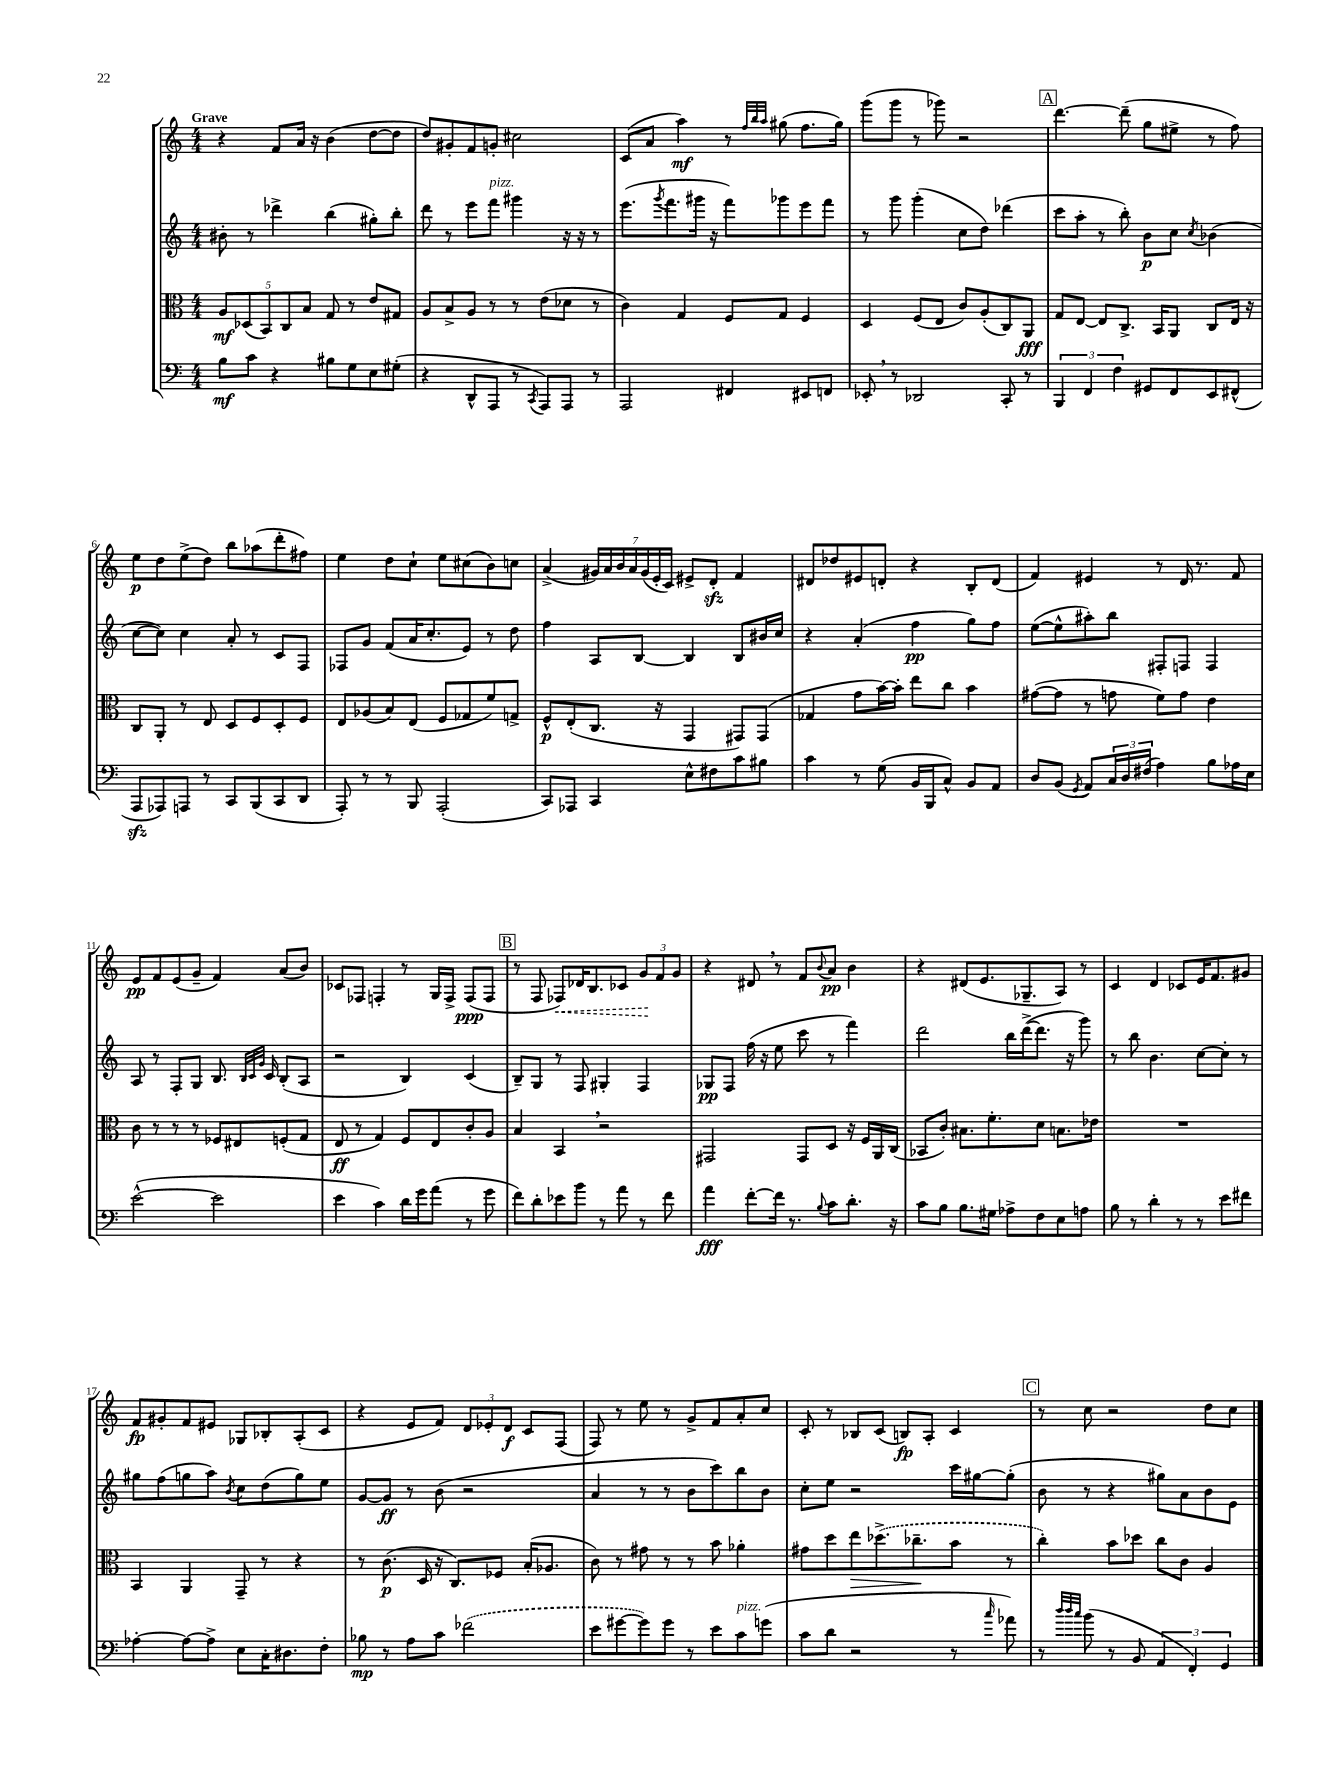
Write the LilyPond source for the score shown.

<<
\new StaffGroup <<
\new Staff = "s0" {
    \clef treble \key c \major \numericTimeSignature \time 4/4 \tempo "Grave"
    r4 f'8 a'16 r16 b'4( d''8~ d''8 |
    d''8) gis'8-. f'8 g'8-. cis''2 |
    c'8( a'8 a''4\mf) r8 \grace { f''32 b''32 a''32 } gis''8( f''8. gis''16) |
    g'''8( g'''8 r8 ges'''8) r2 |
    \mark \markup { \box "A" } d'''4.~ d'''8--( g''8 eis''8-> r8 f''8) |
    e''8\p d''8 e''8->( d''8) b''8 aes''8( d'''8-. fis''8) |
    e''4 d''8 c''8-! e''8 cis''8( b'8) c''8 |
    a'4->( \tuplet 7/4 { gis'16) a'16 b'16 a'16 gis'16( e'16-. c'16) } eis'8-> d'8-.\sfz f'4 |
    dis'8 des''8 eis'8 d'8-. r4 b8-. d'8( |
    f'4) eis'4 r8 d'16 r8. f'8 |
    e'8\pp f'8 e'8( g'8-- f'4) a'8( b'8) |
    ces'8 fes8 f4-. r8 g16 f16-> f8\ppp( f8 |
    \mark \markup { \box "B" } r8 f8 \once \override Hairpin.style = #'dashed-line fes8\<) des'16 b8. ces'8 \tuplet 3/2 { g'8\! f'8 g'8 } |
    r4 dis'8 \breathe r8 f'8 \appoggiatura { b'8 } a'8\pp b'4 |
    r4 dis'8( e'8. ges8.-- a8) r8 |
    c'4 d'4 ces'8 e'16 f'8. gis'8 |
    f'8\fp gis'8-. f'8 eis'8 ges8 bes8-. a8-.( c'8 |
    r4 e'8 f'8) \tuplet 3/2 { d'8 ees'8-. d'8\f } c'8 f8( |
    f8) r8 e''8 r8 g'8-> f'8 a'8-. c''8 |
    c'8-. r8 bes8 c'8( b8\fp) a8-. c'4 |
    \mark \markup { \box "C" } r8 c''8 r2 d''8 c''8 \bar "|." |
}
\new Staff = "s1" {
    \clef treble \key c \major \numericTimeSignature \time 4/4
    bis'8-. r8 des'''4-> b''4( gis''8-.) b''8-. |
    d'''8 r8 e'''8 f'''8^\markup { \italic "pizz." } gis'''4 r16 r16 r8 |
    e'''8.( \acciaccatura { g'''8 } f'''8. gis'''16 r16 f'''8) ges'''8 e'''8 f'''8 |
    r8 g'''8 g'''4-.( c''8 d''8) des'''4( |
    \mark \markup { \box "A" } c'''8 a''8-. r8 b''8-.) b'8\p c''8 \acciaccatura { c''8 } bes'4( |
    c''8~ c''8) c''4 a'8-. r8 c'8 f8 |
    fes8 g'8 f'8( a'16 c''8.-. e'8) r8 d''8 |
    f''4 a8 b8~ b4 b8 bis'16 c''16 |
    r4 a'4-.( f''4\pp g''8) f''8 |
    e''8~( e''8-^ ais''8-.) b''8 fis8-. f8 f4 |
    a8 r8 f8-. g8 b8. \grace { b32 c'32 g'32 } c'16 b8-.( a8 |
    r2 b4) c'4( |
    \mark \markup { \box "B" } b8--) g8 r8 f8 gis4-. f4 |
    ges8\pp f8 f''16( r16 e''8 c'''8 r8 f'''4) |
    d'''2 b''16 d'''16~->( d'''8. r16 g'''8) |
    r8 b''8 b'4. c''8~ c''8-. r8 |
    gis''8 f''8( g''8 a''8) \acciaccatura { b'8 } c''8 d''8( g''8) e''8 |
    g'8~ g'8\ff r8 b'8( r2 |
    a'4 r8 r8 b'8 c'''8) b''8 b'8 |
    c''8-. e''8 r2 c'''16 gis''16~ gis''8-.( |
    \mark \markup { \box "C" } b'8 r8 r4 gis''8) a'8 b'8 e'8 \bar "|." |
}
\new Staff = "s2" {
    \clef alto \key c \major \numericTimeSignature \time 4/4
    \tuplet 5/4 { a8\mf des8( b,8) c8 b8 } g8 r8 e'8 gis8 |
    a8 b8-> a8 r8 r8 e'8( des'8 r8 |
    c'4) g4 f8 g8 f4 |
    d4 f8( e8 c'8) a8-.( c8) a,8\fff |
    \mark \markup { \box "A" } g8 e8~ e8 c8.-> b,16 a,8 c8 e16 r16 |
    c8 a,8-. r8 e8 d8 f8 d8-. f8 |
    e8 aes8( b8) e8( f8 ges8 f'8) g8-> |
    f8-^\p e8-.( c8. r16 g,4 gis,8) gis,8( |
    ges4 g'8 b'16~) b'16-. e''8 c''8 b'4 |
    gis'8~( gis'8 r8 g'8 f'8) g'8 e'4 |
    c'8 r8 r8 r8 fes8 eis8 f8-.( g8 |
    e8\ff r8 g4) f8 e8 c'8-. a8 |
    \mark \markup { \box "B" } b4 b,4 \breathe r2 |
    gis,2 gis,8 d8 r16 f16 a,16 c16( |
    bes,8 c'8-.) bis8. f'8.-. d'8 b8. ees'16 |
    R1 |
    b,4 a,4 g,8-- r8 r4 |
    r8 c'8.\p( d16 r16 c8.) fes8 b16-.( aes8. |
    c'8) r8 gis'8 r8 r8 b'8 aes'4-. |
    gis'8 d''8 e''8\> \once \slurDashed des''8.->( ces''8.--\! b'8 r8 |
    \mark \markup { \box "C" } c''4-.) b'8 des''8 c''8 c'8 a4 \bar "|." |
}
\new Staff = "s3" {
    \clef bass \key c \major \numericTimeSignature \time 4/4
    b8\mf c'8 r4 bis8 g8 e8 gis8-.( |
    r4 d,8-^ a,,8 r8 \acciaccatura { c,8 } a,,8) a,,8 r8 |
    a,,2 fis,4 eis,8 f,8 |
    ees,8-. \breathe r8 des,2 c,8-. r8 |
    \mark \markup { \box "A" } \tuplet 3/2 { b,,4 f,4 f4 } gis,8 f,8 e,8 fis,8-^( |
    a,,8\sfz aes,,8) a,,8 r8 c,8 b,,8( c,8 d,8 |
    a,,8-.) r8 r8 b,,8 a,,2-.( |
    c,8) aes,,8 c,4 e8-^ fis8 c'8 bis8 |
    c'4 r8 g8( b,16 b,,16 c8-^) b,8 a,8 |
    d8 b,8( \acciaccatura { g,8 } a,8) \tuplet 3/2 { c16 d16 fis16( } a4) b8 aes16 e16 |
    e'2~-^( e'2 |
    e'4 c'4) d'16 g'16 a'8( r8 g'8 |
    \mark \markup { \box "B" } f'8) d'8-. ees'8 b'8 r8 a'8 r8 f'8 |
    a'4\fff f'8~-. f'16 r8. \appoggiatura { b8 } c'8 d'8.-. r16 |
    c'8 b8 b8. gis16 aes8-> f8 e8 a8 |
    b8 r8 d'4-. r8 r8 e'8 fis'8 |
    aes4~-. aes8~ aes8-> e8 c16-. dis8. f8-. |
    bes8\mp r8 a8 c'8 \once \slurDashed fes'2( |
    e'8 gis'8~ gis'8) gis'8 r8 e'8 c'8^\markup { \italic "pizz." } g'8( |
    c'8 d'8 r2 r8 \grace { c''16 } aes'8) |
    \mark \markup { \box "C" } r8 \grace { d''32 d''32 c''32 } b'8( r8 b,8 \tuplet 3/2 { a,4 f,4-.) g,4 } \bar "|." |
}
>>
>>
